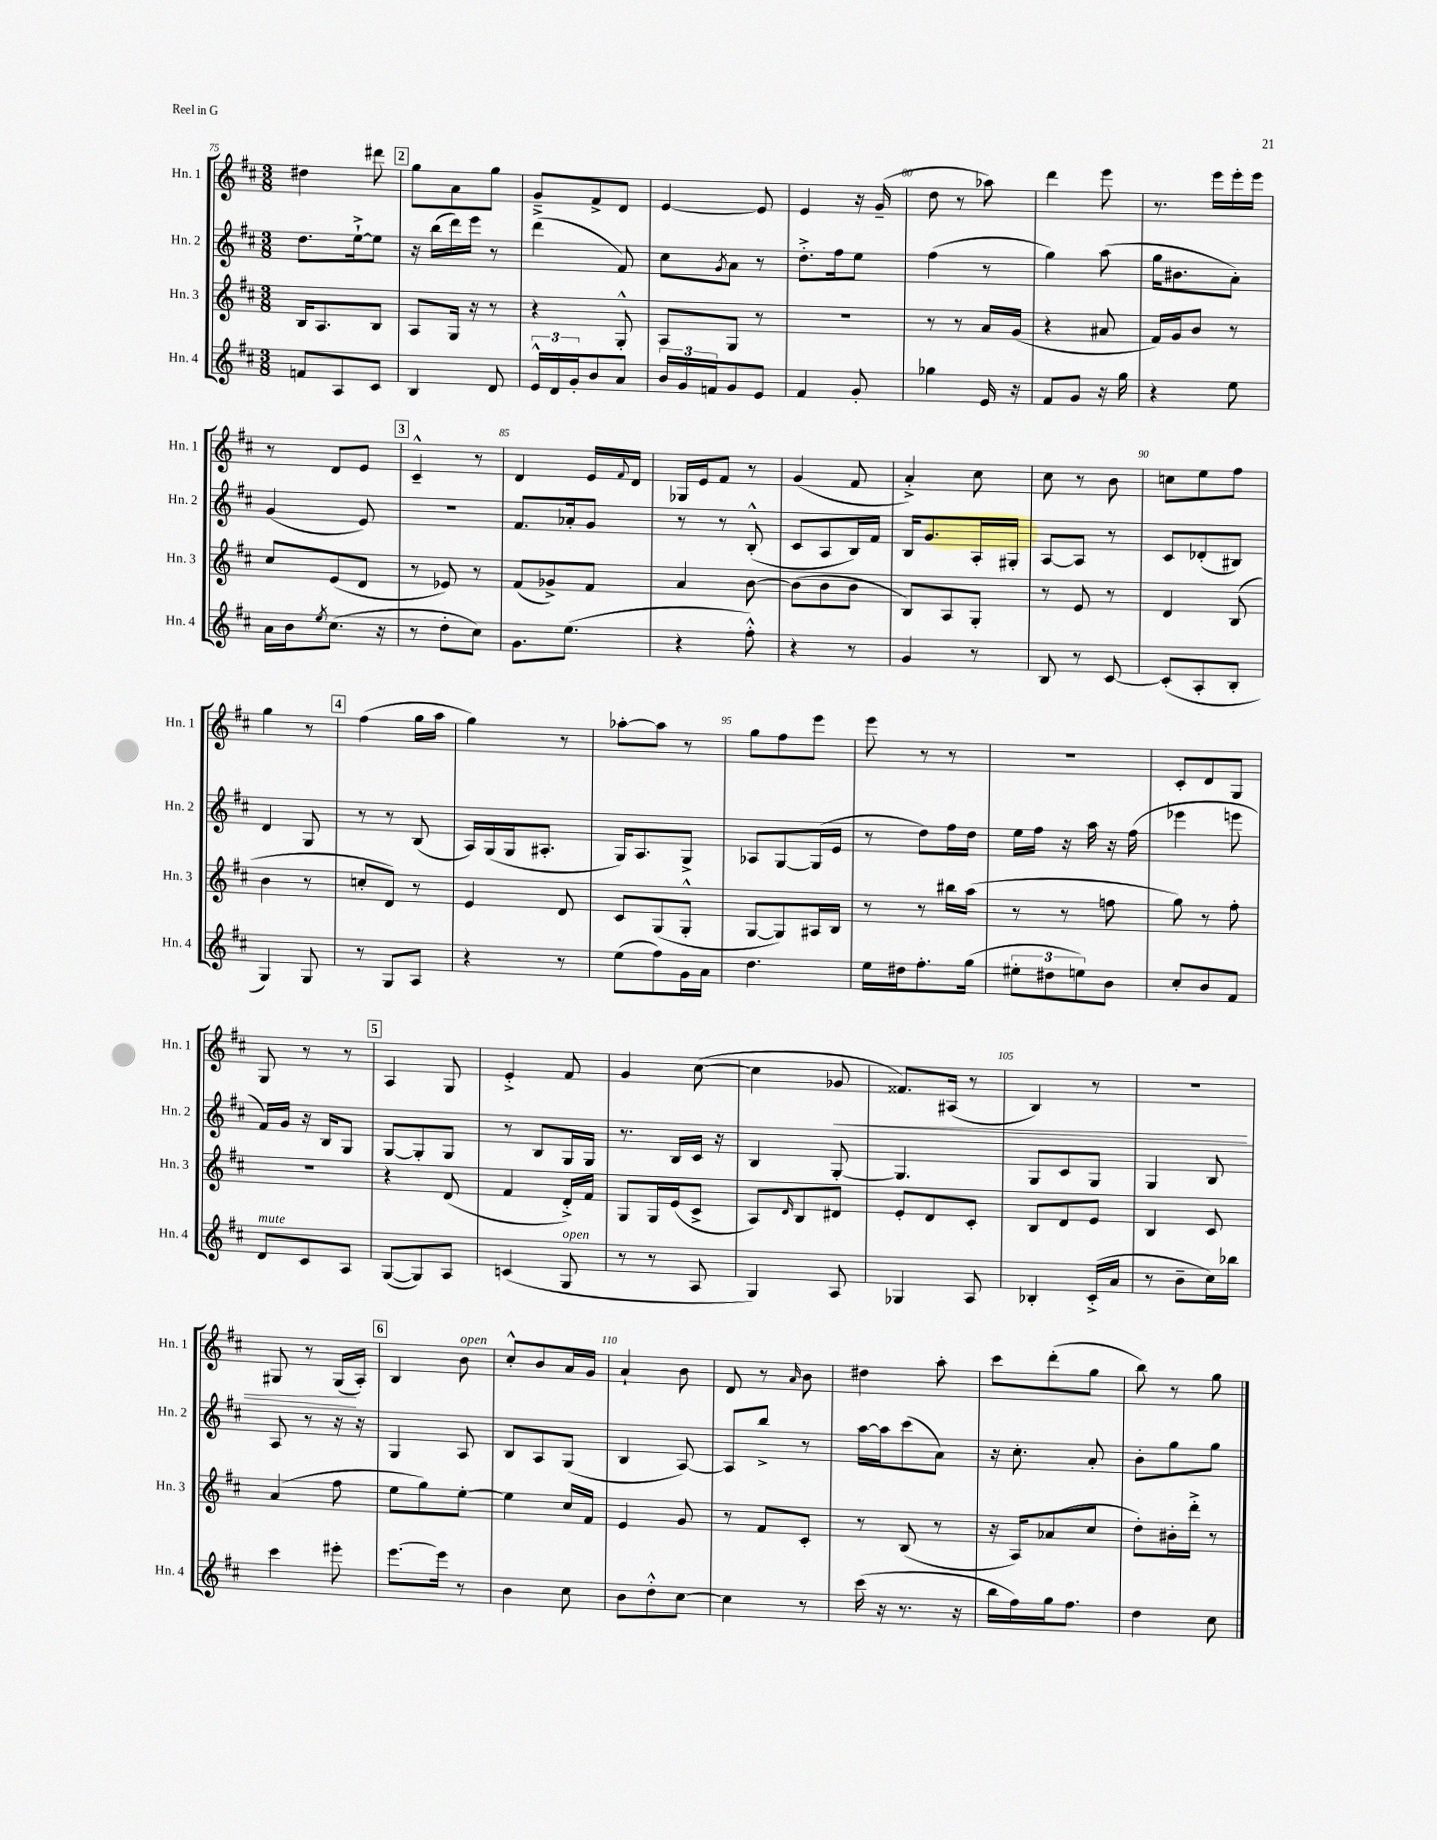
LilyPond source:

<<
\new StaffGroup <<
\new Staff = "s0" \with { instrumentName = "Hn. 1" shortInstrumentName = "Hn. 1" } {
    \clef treble \key d \major \numericTimeSignature \time 3/8
    dis''4 dis'''8 |
    \mark \markup { \box "2" } g''8 a'8 g''8 |
    g'8---> fis'8-> d'8 |
    e'4~ e'8 |
    e'4 r16 g'16--( |
    d''8 r8 aes''8) |
    d'''4 e'''8 |
    r8. e'''16 e'''16-. e'''16 |
    r8 d'8 e'8 |
    \mark \markup { \box "3" } cis'4---^ r8 |
    d'4 e'16 \appoggiatura { fis'8 } d'16 |
    ges16 e'16 fis'8 r8 |
    g'4( fis'8 |
    a'4-.->) cis''8 |
    cis''8 r8 b'8 |
    c''8 e''8 fis''8 |
    g''4 r8 |
    \mark \markup { \box "4" } fis''4( g''16 a''16 |
    g''4) r8 |
    aes''8~-. aes''8 r8 |
    g''8 fis''8 e'''8 |
    e'''8 r8 r8 |
    r4. |
    cis'8-. d'8 g8 |
    g8 r8 r8 |
    \mark \markup { \box "5" } a4 g8 |
    e'4-.-> fis'8 |
    g'4 cis''8~( |
    cis''4 ges'8\< |
    fisis'8.) ais16( r8 |
    b4) r8 |
    R4. |
    gis8 r8 gis16\!( a16-.) |
    \mark \markup { \box "6" } b4 b'8^\markup { \italic "open" } |
    cis''8-.-^ b'8 a'16 g'16 |
    a'4-! b'8 |
    d'8 r8 \grace { a'16 } b'8 |
    dis''4 a''8-. |
    cis'''8 d'''8-.( g''8 |
    b''8) r8 g''8 \bar "|." |
}
\new Staff = "s1" \with { instrumentName = "Hn. 2" shortInstrumentName = "Hn. 2" } {
    \clef treble \key d \major \numericTimeSignature \time 3/8
    d''8. e''16~-!-> e''8 |
    \mark \markup { \box "2" } r16 b''16( d'''16) e'''16 r8 |
    d'''4( fis'8) |
    cis''8 \acciaccatura { g'8 } a'8 r8 |
    d''8.-.-> fis''16 e''8 |
    fis''4( r8 |
    g''4) a''8( |
    g''16 bis'8. a'8-.) |
    g'4( e'8) |
    \mark \markup { \box "3" } R4. |
    fis'8. aes'16-. g'8 |
    r8 r8 b8-.-^( |
    cis'8 a8 b16) fis'16 |
    b16 g'8. a16-. gis16-. |
    a8~ a8 r8 |
    cis'8 des'8-.( bis8) |
    d'4 g8 |
    \mark \markup { \box "4" } r8 r8 b8( |
    a16) g16( g16 ais8.-. |
    g16) a8. g8-> |
    aes8 g8~ g16( e'16 |
    r8 d''8) fis''16 d''16 |
    e''16 fis''16 r16 a''16 r16 fis''16( |
    ees'''4 e'''8 |
    fis'16) g'16 r16 b16 g8 |
    \mark \markup { \box "5" } g8~ g8-. g8 |
    r8 b8 g16 g16 |
    r8. b16 cis'16 r16 |
    b4 g8~-. |
    g4. |
    g8 cis'8 g8 |
    g4 b8 |
    a8 r8 r16 r16 |
    \mark \markup { \box "6" } g4 a8 |
    b8 a8 g8( |
    b4 a8~) |
    a8 b''8-> r8 |
    a''16~ a''16 cis'''8( a'8) |
    r16 cis''8.-. a'8-. |
    b'8-. g''8 g''8 \bar "|." |
}
\new Staff = "s2" \with { instrumentName = "Hn. 3" shortInstrumentName = "Hn. 3" } {
    \clef treble \key d \major \numericTimeSignature \time 3/8
    b16 a8. b8 |
    \mark \markup { \box "2" } a8 g16 r16 r8 |
    r4 g8-.-^ |
    a8 g8 r8 |
    R4. |
    r8 r8 a'16 g'16( |
    r4 ais'8 |
    fis'16) g'16 b'8 r8 |
    cis''8 e'8( d'8 |
    \mark \markup { \box "3" } r8 ees'8) r8 |
    fis'8( ges'8->) fis'8 |
    a'4 b'8~ |
    b'8( b'8 b'8 |
    b8) a8 g8-. |
    r8 e'8 r8 |
    d'4 b8( |
    b'4 r8 |
    \mark \markup { \box "4" } c''8-. d'8) r8 |
    e'4 d'8 |
    cis'8 g8( g8-.-^ |
    g8~ g8) ais16 b16 |
    r8 r8 bis''16 a''16( |
    r8 r8 f''8 |
    g''8) r8 fis''8-. |
    R4. |
    \mark \markup { \box "5" } r4 d'8( |
    fis'4 d'16-.->) fis'16 |
    g8 g16 e'16( cis'8-> |
    a8) \grace { d'16 } b8 dis'8 |
    e'8-. d'8 cis'8-. |
    b8 d'8 e'8 |
    b4 cis'8 |
    a'4( fis''8 |
    \mark \markup { \box "6" } e''8 g''8) e''8~-. |
    e''4 cis''16 fis'16 |
    e'4 g'8 |
    r8 fis'8 cis'8-. |
    r8 b8( r8 |
    r16 a16) aes'8( cis''8 |
    d''8-.) bis'16-. d'''16-.-> r8 \bar "|." |
}
\new Staff = "s3" \with { instrumentName = "Hn. 4" shortInstrumentName = "Hn. 4" } {
    \clef treble \key d \major \numericTimeSignature \time 3/8
    f'8 a8 cis'8 |
    \mark \markup { \box "2" } b4 d'8 |
    \tuplet 3/2 { e'16-^ d'16 g'16-. } b'8 a'8 |
    \tuplet 3/2 { b'16 g'16 f'16 } g'8 e'8 |
    fis'4 g'8-. |
    ges''4 e'16 r16 |
    fis'8 g'8 r16 g''16 |
    r4 e''8 |
    a'16 b'16 \acciaccatura { e''8 } cis''8.( r16 |
    \mark \markup { \box "3" } r8 d''8-. cis''8) |
    g'8. e''8.( |
    r4 fis''8-.-^) |
    r4 r8 |
    g'4 r8 |
    b8 r8 cis'8~ |
    cis'8-.( a8-. b8-. |
    g4) g8 |
    \mark \markup { \box "4" } r8 g8 a8 |
    r4 r8 |
    e''8( fis''8) g'16 a'16 |
    d''4. |
    e''16 dis''16 fis''8.-. g''16( |
    \tuplet 3/2 { eis''8-. dis''8 e''8) } b'8 |
    cis''8-. b'8 fis'8 |
    d'8^\markup { \italic "mute" } cis'8 a8 |
    \mark \markup { \box "5" } g8~( g8) a8 |
    c'4( g8^\markup { \italic "open" } |
    r8 r8 a8 |
    g4) a8 |
    ges4 a8 |
    bes4-. cis'16-.->( a'16 |
    r8 b'8-- cis''16) bes''16 |
    cis'''4 eis'''8-. |
    \mark \markup { \box "6" } e'''8.~ e'''16 r8 |
    b'4 cis''8 |
    b'8 d''8-.-^ cis''8~ |
    cis''4 r8 |
    cis'''16( r16 r8. r16 |
    b''16 fis''16) g''16 fis''8. |
    d''4 cis''8 \bar "|." |
}
>>
>>
\layout { \context { \Score currentBarNumber = #75 \override BarNumber.break-visibility = ##(#f #t #t) barNumberVisibility = #(every-nth-bar-number-visible 5) } }
